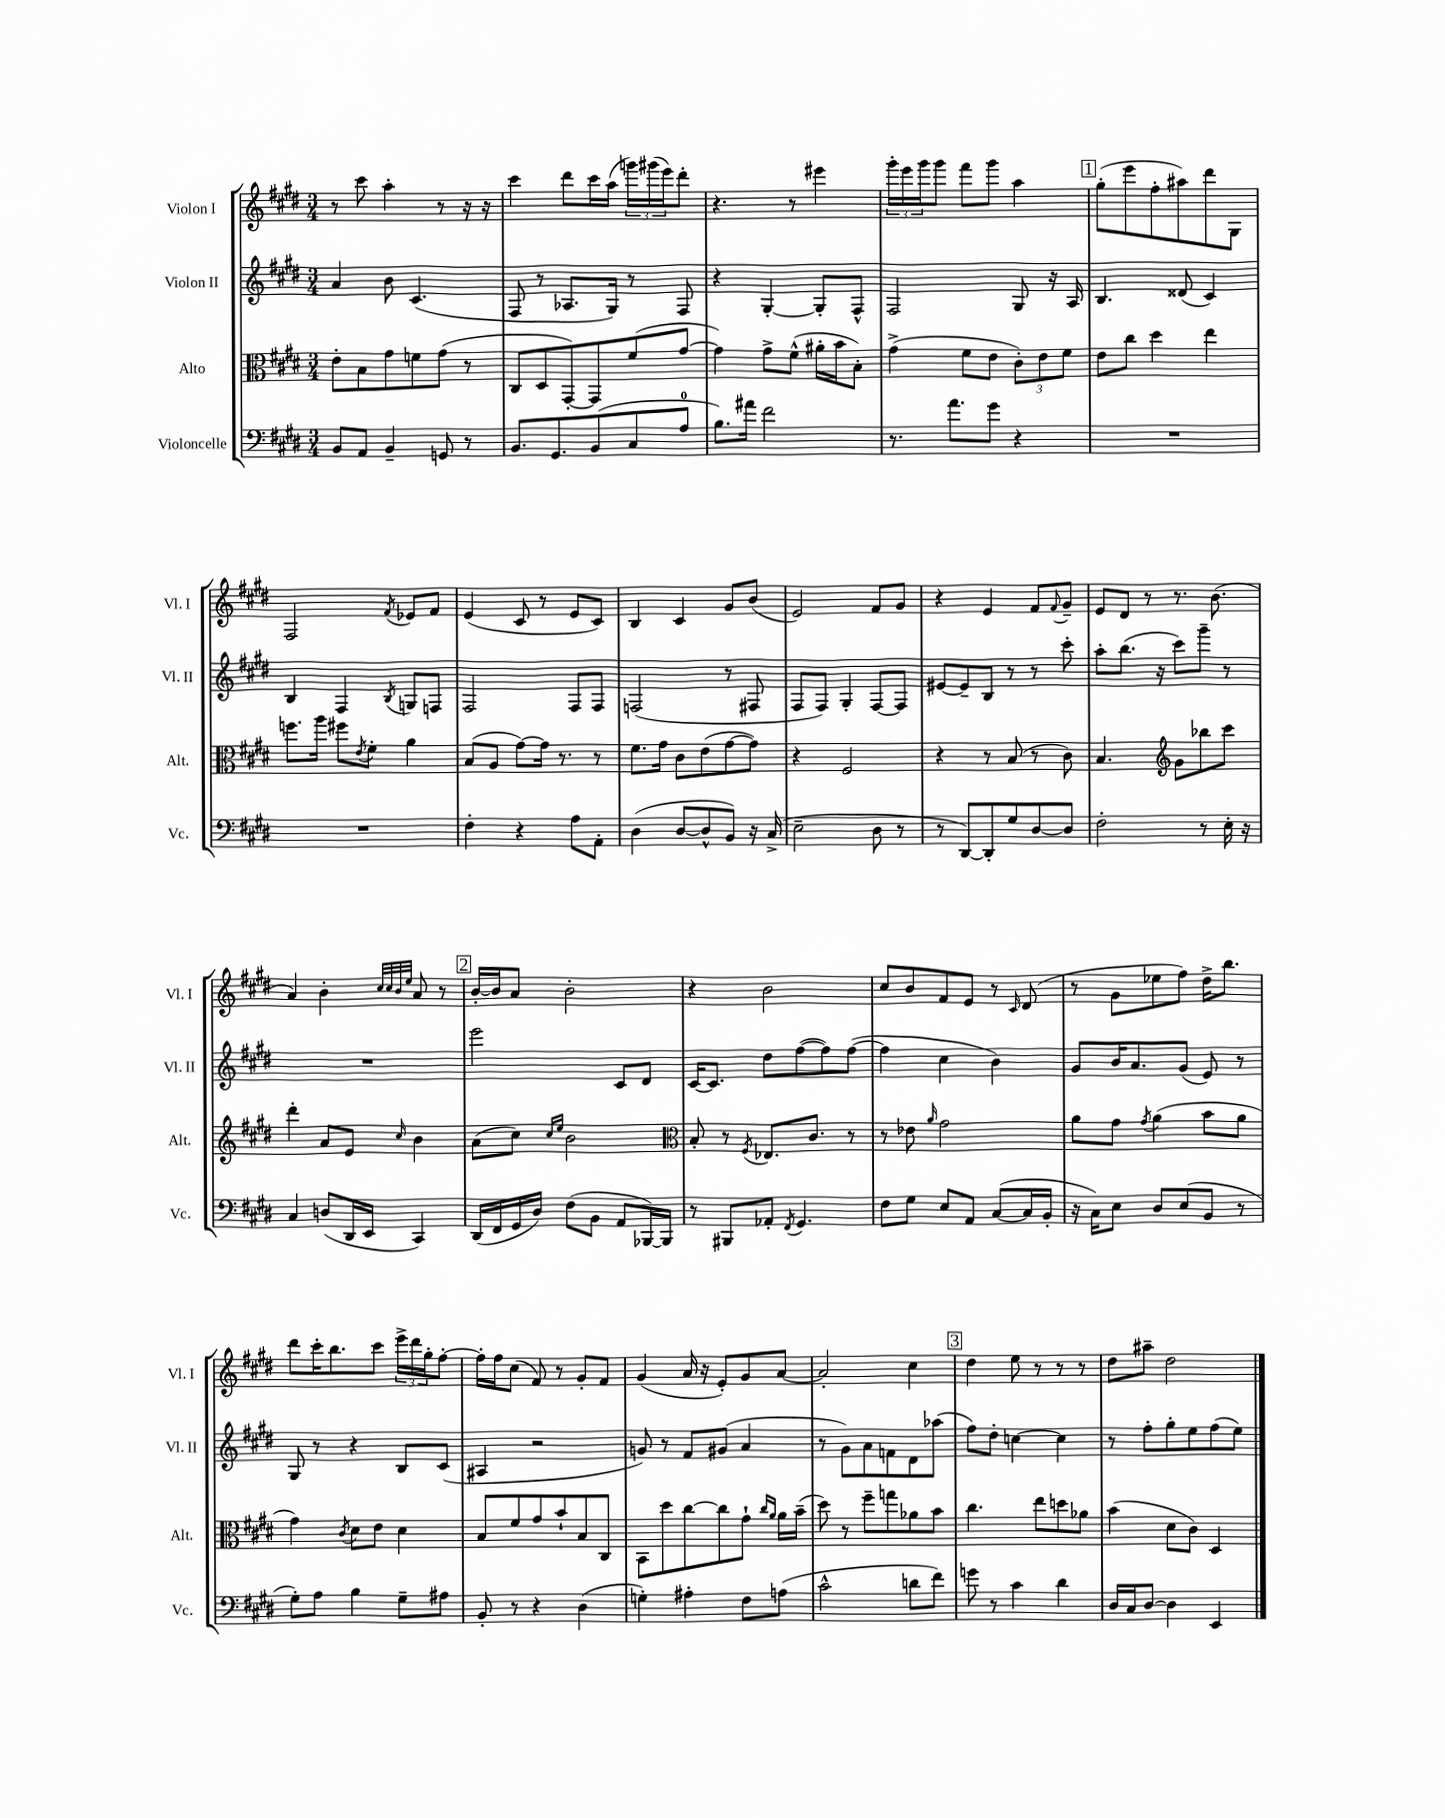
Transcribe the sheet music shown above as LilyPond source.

<<
\new StaffGroup <<
\new Staff = "s0" \with { instrumentName = "Violon I" shortInstrumentName = "Vl. I" } {
    \clef treble \key e \major \numericTimeSignature \time 3/4
    r8 cis'''8 a''4-. r8 r16 r16 |
    cis'''4 dis'''8 cis'''16 a''16( \tuplet 3/2 { g'''16) gis'''16( e'''16) } dis'''8-. |
    r4. r8 eis'''4 |
    \tuplet 3/2 { gis'''16-. e'''16 gis'''16 } gis'''8 fis'''8 gis'''8 a''4 |
    \mark \markup { \box "1" } gis''8-.( e'''8 fis''8-. ais''8) dis'''8 gis8 |
    fis2 \acciaccatura { fis'8 } ees'8 fis'8 |
    e'4( cis'8 r8 e'8 cis'8) |
    b4 cis'4 gis'8 b'8( |
    e'2) fis'8 gis'8 |
    r4 e'4 fis'8 \appoggiatura { fis'8 } gis'8-- |
    e'8 dis'8 r8 r8. b'8.( |
    a'4) b'4-. \grace { cis''32 cis''32 b'32 e''32 } a'8 r8 |
    \mark \markup { \box "2" } b'16~-. b'16 a'8 b'2-. |
    r4 b'2 |
    cis''8 b'8 fis'8 e'8 r8 \grace { cis'16 } dis'8( |
    r8 gis'8 ees''8 fis''8) dis''16-> b''8. |
    dis'''8 cis'''16-. b''8. cis'''8 \tuplet 3/2 { e'''16-> dis'''16 gis''16-. } fis''8~-. |
    fis''16-. fis''16 cis''8( fis'8) r8 gis'8-. fis'8 |
    gis'4( a'16 r16 e'8-.) gis'8 a'8~ |
    a'2-. cis''4 |
    \mark \markup { \box "3" } dis''4 e''8 r8 r8 r8 |
    dis''8 ais''8-- dis''2 \bar "|." |
}
\new Staff = "s1" \with { instrumentName = "Violon II" shortInstrumentName = "Vl. II" } {
    \clef treble \key e \major \numericTimeSignature \time 3/4
    a'4 b'8 cis'4.( |
    fis8 r8 aes8. gis16) r8 fis8 |
    r4 gis4~-. gis8-. fis8-^ |
    fis2 gis8 r16 a16 |
    \mark \markup { \box "1" } b4. disis'8( cis'4) |
    b4 fis4 \acciaccatura { b8 } g8 f8 |
    fis2 fis8 fis8 |
    f2( r8 fis8 |
    fis8 fis8) gis4-. fis8~ fis8 |
    eis'8~ eis'8-- b8 r8 r8 cis'''8-. |
    a''8-. b''8.( r16 cis'''8) gis'''8-- r8 |
    R2. |
    \mark \markup { \box "2" } e'''2 cis'8 dis'8 |
    cis'16~ cis'8. dis''8 fis''8~( fis''8) fis''8~( |
    fis''4 cis''4 b'4) |
    gis'8 b'16 a'8. gis'8( e'8) r8 |
    gis8 r8 r4 b8 cis'8( |
    ais4 r2 |
    g'8) r8 fis'8 gis'8( a'4 |
    r8 gis'8) a'8 f'8 dis'8 aes''8( |
    \mark \markup { \box "3" } fis''8) dis''8-. c''4~ c''4 |
    r8 fis''8-. gis''8-. e''8 fis''8( e''8) \bar "|." |
}
\new Staff = "s2" \with { instrumentName = "Alto" shortInstrumentName = "Alt." } {
    \clef alto \key e \major \numericTimeSignature \time 3/4
    e'8-. b8 gis'8 f'8 gis'8( r8 |
    cis8 dis8 gis,8~-.) gis,8 fis'8( gis'8~ |
    gis'4) gis'8-> fis'8-^( ais'16-. b'16 b8-.) |
    gis'4->( fis'8 e'8 \tuplet 3/2 { cis'8-.) e'8 fis'8 } |
    \mark \markup { \box "1" } e'8 cis''8 dis''4 e''4 |
    f''8. a''16 fis''8 \acciaccatura { e'8 } fis'8-. a'4 |
    b8( a8 gis'8~) gis'16 r8. r8 |
    fis'8. gis'16 cis'8 e'8( gis'8~ gis'8) |
    r4 fis2 |
    r4 r8 b8( r8 cis'8) |
    b4. \clef treble gis'8 bes''8 cis'''8 |
    dis'''4-. a'8 e'8 \grace { cis''16 } b'4 |
    \mark \markup { \box "2" } a'8( cis''8) \grace { cis''16 e''16 } b'2 |
    \clef alto b8-. r8 \acciaccatura { fis8 } ees8. cis'8. r8 |
    r8 ees'8 \grace { a'16 } gis'2 |
    a'8 gis'8 \acciaccatura { gis'8 } a'4( b'8 a'8 |
    gis'4) \acciaccatura { cis'8 } dis'8 e'8 dis'4 |
    b8 fis'8 gis'8 b'8-! b8 cis8 |
    b,8 dis''8 cis''8~ cis''8 gis'8-! \grace { cis''16 a'16 } a'16 b'16--( |
    dis''8) r8 fis''8-- g''8 aes'8 b'8 |
    \mark \markup { \box "3" } cis''4. e''8 d''8 aes'8 |
    b'4( dis'8 cis'8) dis4 \bar "|." |
}
\new Staff = "s3" \with { instrumentName = "Violoncelle" shortInstrumentName = "Vc." } {
    \clef bass \key e \major \numericTimeSignature \time 3/4
    b,8 a,8 b,4-- g,8 r8 |
    b,8. gis,8. b,8( cis8 a8-0 |
    b8.) ais'16 fis'2 |
    r8. a'8. gis'8 r4 |
    \mark \markup { \box "1" } R2. |
    R2. |
    fis4-. r4 a8 a,8-. |
    dis4( dis8~ dis8-^ b,8) r16 cis16->( |
    e2-- dis8 r8 |
    r8 dis,8~) dis,8-. gis8 dis8~ dis8 |
    fis2-. r8 e16-. r16 |
    cis4 d8( dis,16 e,16 cis,4) |
    \mark \markup { \box "2" } dis,16( fis,16 gis,16 dis16) fis8( b,8 a,8 bes,,16~) bes,,16 |
    r8 bis,,8 aes,8-. \acciaccatura { fis,8 } gis,4. |
    fis8 gis8 e8 a,8 cis8~( cis16 b,16-. |
    r16 cis16) e8 dis8 e8( b,8 r8 |
    gis8-.) a8 b4 gis8-- ais8 |
    b,8-. r8 r4 dis4( |
    g4-.) ais4-. fis8 a8( |
    cis'2-^ d'8 fis'8) |
    \mark \markup { \box "3" } g'8 r8 cis'4 dis'4 |
    dis16 cis16 dis8~ dis4 e,4 \bar "|." |
}
>>
>>
\layout { \context { \Score \remove "Bar_number_engraver" } }
